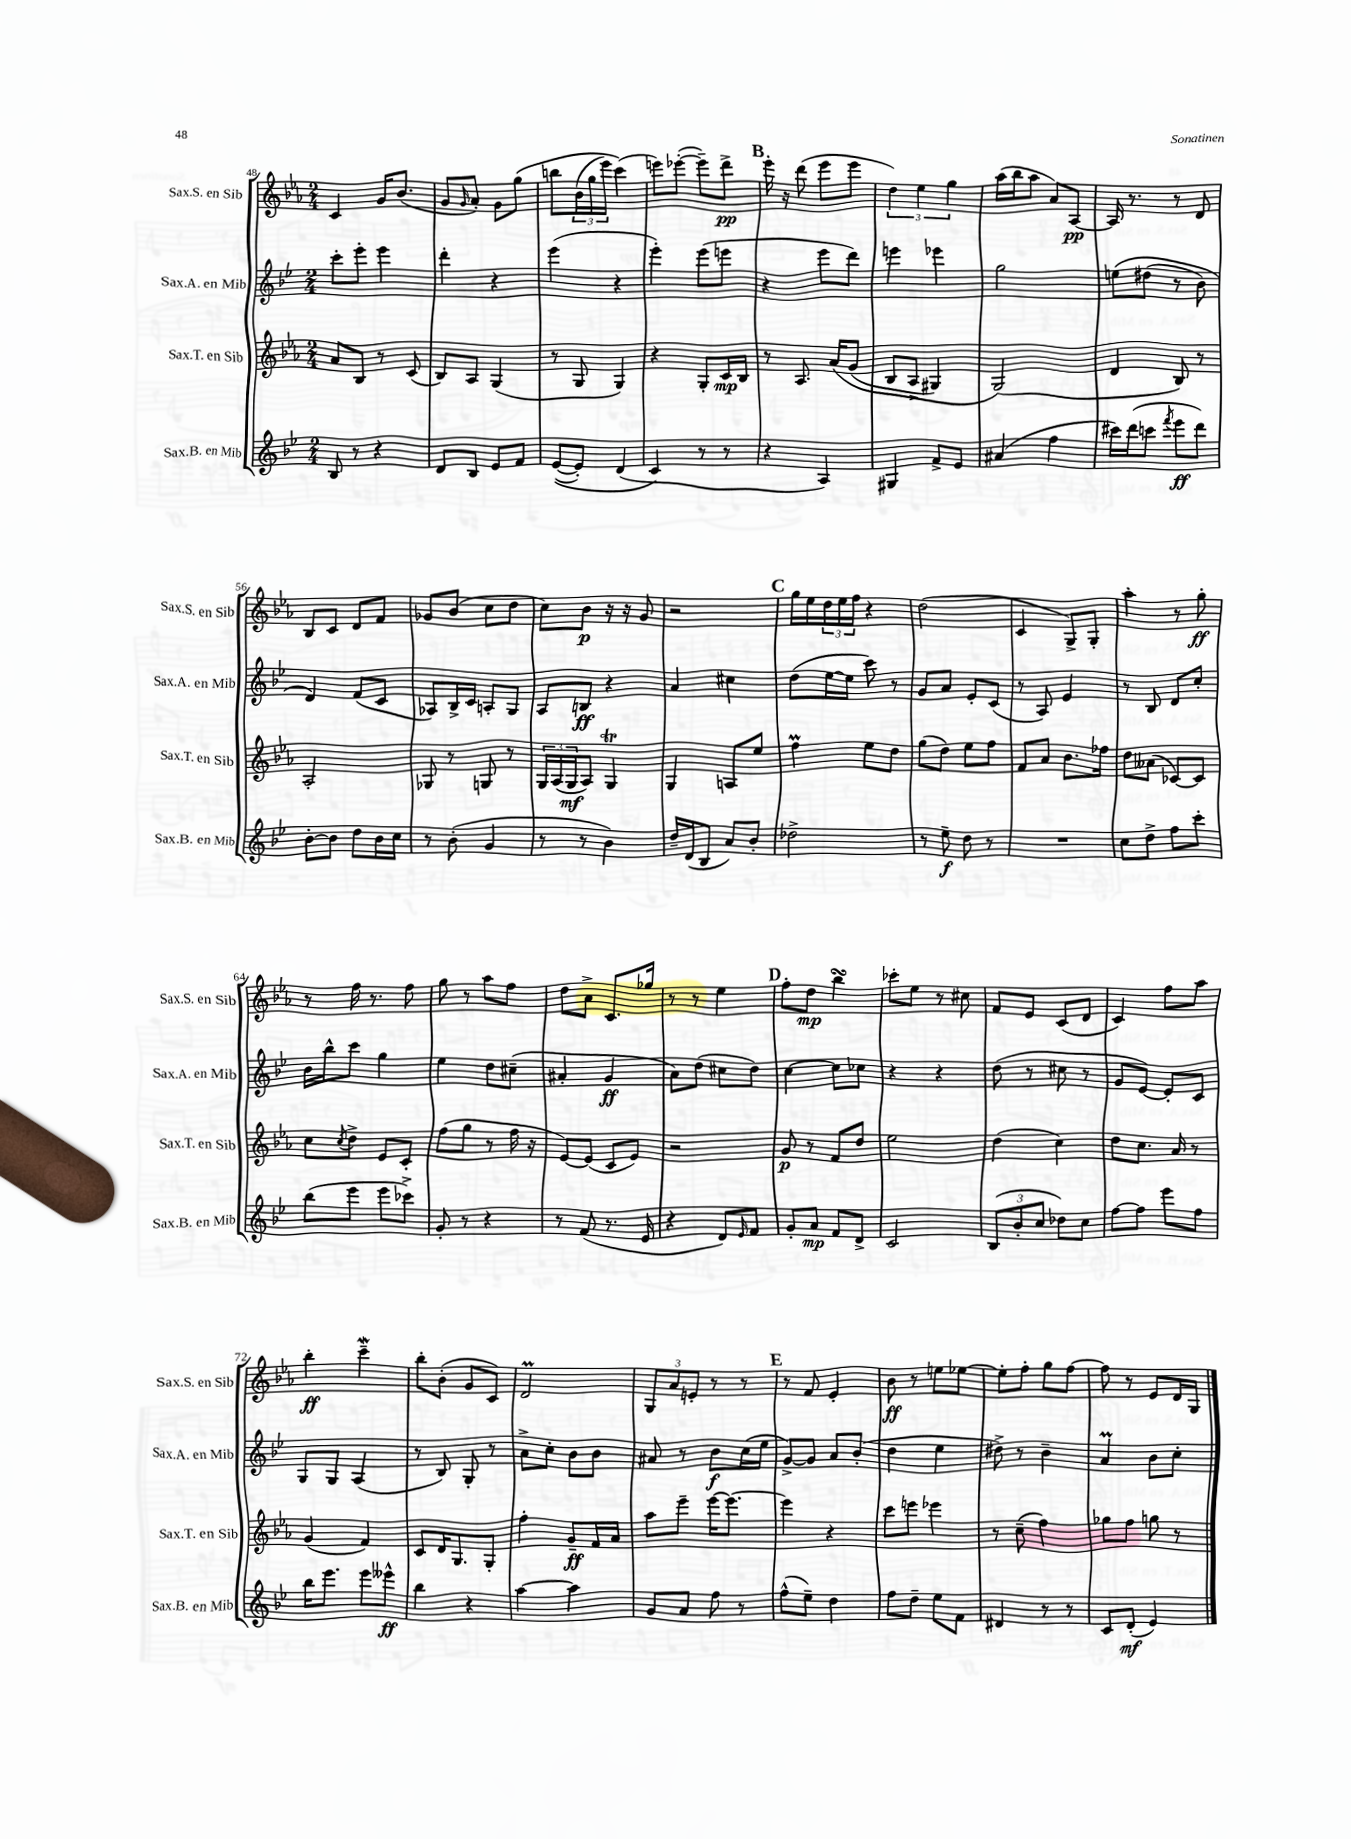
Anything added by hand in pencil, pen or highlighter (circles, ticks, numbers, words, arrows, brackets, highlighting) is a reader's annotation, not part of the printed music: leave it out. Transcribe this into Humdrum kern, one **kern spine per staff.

**kern	**dynam	**kern	**dynam	**kern	**dynam	**kern	**dynam
*part4	*part4	*part3	*part3	*part2	*part2	*part1	*part1
*staff4	*staff4	*staff3	*staff3	*staff2	*staff2	*staff1	*staff1
*I"Sax.B. en Mib	*	*I"Sax.T. en Sib	*	*I"Sax.A. en Mib	*	*I"Sax.S. en Sib	*
*I'Sax.B. en Mib	*	*I'Sax.T. en Sib	*	*I'Sax.A. en Mib	*	*I'Sax.S. en Sib	*
*clefG2	*	*clefG2	*	*clefG2	*	*clefG2	*
*k[b-e-]	*	*k[b-e-a-]	*	*k[b-e-]	*	*k[b-e-a-]	*
*M2/4	*	*M2/4	*	*M2/4	*	*M2/4	*
=48	=48	=48	=48	=48	=48	=48	=48
8B-/	.	8a-/L	.	8ccc'\L	.	4c/	.
8r	.	8B-/J	.	8eee-'\J	.	.	.
4r	.	8r	.	4eee-\	.	16g/KL	.
.	.	.	.	.	.	(8.b-/J	.
.	.	(8c/	.	.	.	.	.
=49	=49	=49	=49	=49	=49	=49	=49
8d/L	.	8B-/L)	.	4ddd'\	.	8g/L	.
.	.	.	.	.	.	16qqg/	.
8B-/J	.	8A-/J	.	.	.	8a-'/J)	.
8e-/L	.	(4G/	.	4r	.	8g\L	.
8f/J	.	.	.	.	.	(8gg\J	.
=50	=50	=50	=50	=50	=50	=50	=50
(([8e-/L	.	8r	.	(4eee-\	.	8bbn\L	.
8e-'/J])	.	8G/	.	.	.	(24b-\L	.
.	.	.	.	.	.	24gg\	.
.	.	.	.	.	.	24eee-\JJ)	.
(4d/	.	4G/)	.	4r	.	(4ccc\)	.
=51	=51	=51	=51	=51	=51	=51	=51
4c/)	.	4r	.	4eee-'\)	.	8eeen\L)	.
.	.	.	.	.	.	([8eee-X'\J	.
8r	.	8G'/L	.	(8eee-\L	.	8eee-~\L])	.
8r	.	16c/L	mp	8eeen\J	.	8ddd^\J	pp
.	.	16B-/JJ	.	.	.	.	.
!!LO:REH:place=s1:t=B
=52	=52	=52	=52	=52	=52	=52	=52
4r	.	8r	.	4r	.	16eee-'\	.
.	.	.	.	.	.	16r	.
.	.	8.A-/	.	.	.	(8ddd\	.
4A/)	.	.	.	8eee-\L	.	8eee-\L	.
.	.	(16a-/KL	.	.	.	.	.
.	.	(8g/J	.	8ddd\J)	.	8eee-\J	.
=53	=53	=53	=53	=53	=53	=53	=53
4G#X/	.	8B-/L	.	4eeen\	.	6dd\)	.
.	.	8A-^/J	.	.	.	.	.
.	.	.	.	.	.	6ee-\	.
8f^/L	.	4G#X/)	.	4eee-X\	.	.	.
.	.	.	.	.	.	6gg\	.
8e-/J	.	.	.	.	.	.	.
=54	=54	=54	=54	=54	=54	=54	=54
(4a#X/	.	(2G/)	.	2gg\	.	(16aa-\LL	.
.	.	.	.	.	.	16bb-\J	.
.	.	.	.	.	.	8aa-\J	.
4ff\	.	.	.	.	.	8a-/L)	.
.	.	.	.	.	.	[8A-/J	pp
=55	=55	=55	=55	=55	=55	=55	=55
16ccc#X\LL)	.	4d/	.	(8een\L	.	16A-/]	.
(16ddd\J	.	.	.	.	.	8.r	.
8cccn\J	.	.	.	(8dd#X\J	.	.	.
8qfff/	.	.	.	.	.	.	.
8eee-\L	ff	8B-/)	.	8r	.	8r	.
8ddd\J)	.	8r	.	8b-\)	.	8d/	.
!!LO:LB:g=z
=56	=56	=56	=56	=56	=56	=56	=56
[8b-'\L	.	2A-'/	.	4d/)	.	8B-/L	.
8b-\J]	.	.	.	.	.	8c/J	.
8dd\L	.	.	.	(8f/L	.	8d/L	.
16b-\L	.	.	.	8c/J	.	8f/J	.
16cc\JJ	.	.	.	.	.	.	.
=57	=57	=57	=57	=57	=57	=57	=57
8r	.	8G-X/	.	8A-X/L)	.	8g-X/L	.
(8b-'\	.	8r	.	16B-^/L	.	(8b-/J	.
.	.	.	.	16c/JJ	.	.	.
4g/	.	8Gn/	.	8An'/L	.	8cc\L	.
.	.	8r	.	8G/J	.	8dd\J	.
=58	=58	=58	=58	=58	=58	=58	=58
8r	.	24G/LL	.	8A/L	.	8cc\L)	.
.	.	(24A-/	.	.	.	.	.
.	.	24G/J	mf	.	.	.	.
8r	.	8A-/J)	.	8Bn/J	ff	8b-\J	p
4b-\)	.	4Gt/	.	4r	.	16r	.
.	.	.	.	.	.	16r	.
.	.	.	.	.	.	8g/	.
=59	=59	=59	=59	=59	=59	=59	=59
16dd~/LL	.	4G/	.	4a/	.	2r	.
(16d/J	.	.	.	.	.	.	.
8B-/J	.	.	.	.	.	.	.
8a/L)	.	8An/L	.	4cc#X\	.	.	.
8b-'/J	.	8ee-/J	.	.	.	.	.
!!LO:REH:place=s1:t=C
=60	=60	=60	=60	=60	=60	=60	=60
2dd-X^\	.	4ffM\	.	(8dd\L	.	16gg\LL	.
.	.	.	.	.	.	16ee-\	.
.	.	.	.	[16ee-\L	.	24dd\	.
.	.	.	.	.	.	24ee-\	.
.	.	.	.	16ee-\JJ]	.	.	.
.	.	.	.	.	.	24ff\JJ	.
.	.	8ee-\L	.	8ccc\)	.	4r	.
.	.	8dd\J	.	8r	.	.	.
=61	=61	=61	=61	=61	=61	=61	=61
8r	.	(8gg\L	.	8g/L	.	(2dd\	.
8ee-~\	f	8dd\J)	.	8a/J	.	.	.
8dd\	.	8ee-\L	.	8e-'/L	.	.	.
8r	.	8ff\J	.	(8c/J	.	.	.
=62	=62	=62	=62	=62	=62	=62	=62
2r	.	8f/L	.	8r	.	4c/	.
.	.	8a-/J	.	8A/)	.	.	.
.	.	8.b-\L	.	4e-/	.	8G^/L)	.
.	.	.	.	.	.	8G'/J	.
.	.	16ff-X\Jk	.	.	.	.	.
=63	=63	=63	=63	=63	=63	=63	=63
8cc\L	.	8dd\L	.	8r	.	4aa-'\	.
8dd^\J	.	(8a--X\J	.	8B-/	.	.	.
8ff\L	.	[8c-X/L)	.	8d/L	.	8r	.
8ccc'\J	.	8c-/J]	.	8cc'/J	.	8gg'\	ff
!!LO:LB:g=z
=64	=64	=64	=64	=64	=64	=64	=64
(8bb-\L	.	8cc\L	.	16b-\LL	.	8r	.
.	.	.	.	16bb-^^\J	.	.	.
.	.	8qcc/	.	.	.	.	.
8eee-\J	.	8dd^\J	.	8ccc\J	.	16ff\	.
.	.	.	.	.	.	8.r	.
8eee-\L	.	8e-/L	.	4gg\	.	.	.
8ccc-X^\J)	.	8c'/J	.	.	.	8ff\	.
=65	=65	=65	=65	=65	=65	=65	=65
8g'/	.	(8ff\L	.	4ee-\	.	8gg\	.
8r	.	8gg\J	.	.	.	8r	.
4r	.	8r	.	8dd\L	.	8aa-\L	.
.	.	16ff\	.	(8cc#X~\J	.	8ff\J	.
.	.	16r	.	.	.	.	.
=66	=66	=66	=66	=66	=66	=66	=66
8r	.	[8e-/L)	.	4a#X'/	.	8dd\L	.
(8f/	.	(8e-/J]	.	.	.	8a-^\J	.
8.r	.	8c/L	.	4g/	ff	8.c/L	.
.	.	8e-/J)	.	.	.	.	.
16e-/	.	.	.	.	.	16gg-X/Jk	.
=67	=67	=67	=67	=67	=67	=67	=67
4r	.	2r	.	8a\L)	.	8r	.
.	.	.	.	(8dd\J	.	8r	.
8d/L)	.	.	.	8cc#X\L	.	4ee-\	.
16qqe-/	.	.	.	.	.	.	.
8f/J	.	.	.	8dd\J)	.	.	.
!!LO:REH:place=s1:t=D
=68	=68	=68	=68	=68	=68	=68	=68
8g'/L	.	8g/	p	[4cc\	.	8ff'\L	.
8a/J	mp	8r	.	.	.	8dd\J	mp
8f/L	.	8f/L	.	8cc\L]	.	4bb-sSSS\	.
8d^/J	.	8dd/J	.	8cc-X\J	.	.	.
=69	=69	=69	=69	=69	=69	=69	=69
2c/	.	2ee-\	.	4r	.	8ccc-X'\L	.
.	.	.	.	.	.	8ee-\J	.
.	.	.	.	4r	.	8r	.
.	.	.	.	.	.	8cc#X\	.
=70	=70	=70	=70	=70	=70	=70	=70
(12B-/L	.	(4dd\	.	(8dd\	.	8f/L	.
12b-'/	.	.	.	.	.	.	.
.	.	.	.	8r	.	8e-/J	.
12cc/J	.	.	.	.	.	.	.
8dd-X\L)	.	4cc\)	.	8cc#X\	.	(8c/L	.
8cc\J	.	.	.	8r	.	8d/J	.
=71	=71	=71	=71	=71	=71	=71	=71
[8ff\L	.	8dd\L	.	8g/L	.	4c/)	.
8ff\J]	.	8.cc\J	.	[8e-/J)	.	.	.
8eee-\L	.	.	.	8e-'/L]	.	8ff\L	.
.	.	16a-/	.	.	.	.	.
8ff\J	.	8r	.	8c/J	.	8aa-\J	.
!!LO:LB:g=z
=72	=72	=72	=72	=72	=72	=72	=72
16bb-\KL	.	(4g/	.	8G/L	.	4bb-'\	ff
8.eee-\J	.	.	.	.	.	.	.
.	.	.	.	8G/J	.	.	.
8eee-\L	.	4f/)	.	(4A/	.	4cccW~\	.
8eee--X^^\J	ff	.	.	.	.	.	.
=73	=73	=73	=73	=73	=73	=73	=73
4bb-\	.	8c/L	.	8r	.	8bb-'\L	.
.	.	16d/K	.	8B-/)	.	(8b-'\J	.
.	.	8.G/	.	.	.	.	.
4r	.	.	.	8G'/	.	8g/L	.
.	.	8G'/J	.	8r	.	8c/J)	.
=74	=74	=74	=74	=74	=74	=74	=74
[4aa\	.	4ff'\	.	8a^\L	.	2dm/	.
.	.	.	.	8cc'\J	.	.	.
4aa\]	.	8g~/L	ff	8b-\L	.	.	.
.	.	16f/L	.	8b-\J	.	.	.
.	.	16a-/JJ	.	.	.	.	.
=75	=75	=75	=75	=75	=75	=75	=75
8g/L	.	8aa-\L	.	8a#X/	.	12G/L	.
.	.	.	.	.	.	12a-/	.
8a/J	.	8eee-~\J	.	8r	.	.	.
.	.	.	.	.	.	12en'/J	.
8ff\	.	[16eee-\KL	.	8b-\L	f	8r	.
.	.	8.eee-\J_	.	.	.	.	.
8r	.	.	.	(16cc\L	.	8r	.
.	.	.	.	16ee-\JJ	.	.	.
!!LO:REH:place=s1:t=E
=76	=76	=76	=76	=76	=76	=76	=76
(8ff^^\L	.	4eee-\]	.	[8g^/L)	.	8r	.
8ee-~\J)	.	.	.	8g/J]	.	8f/	.
4dd\	.	4r	.	8a/L	.	4e-'/	.
.	.	.	.	(8b-'/J	.	.	.
=77	=77	=77	=77	=77	=77	=77	=77
8ff\L	.	8ccc\L	.	4dd\	.	8b-\	ff
8dd~\J	.	8eeen\J	.	.	.	8r	.
8ee-\L	.	4eee-X\	.	4ee-\	.	8een\L	.
8f\J	.	.	.	.	.	[8ee-X\J	.
=78	=78	=78	=78	=78	=78	=78	=78
4d#X/	.	8r	.	8dd#X^\)	.	8ee-'\L]	.
.	.	(8cc~\	.	8r	.	8ff'\J	.
8r	.	4ff\)	.	4b-~\	.	8gg\L	.
8r	.	.	.	.	.	[8ff\J	.
=79	=79	=79	=79	=79	=79	=79	=79
8c/L	.	8gg-X\L	.	4am/	.	8ff\]	.
(8d'/J	mf	8ff\J	.	.	.	8r	.
4e-/)	.	8ggn\	.	8b-\L	.	8e-/L	.
.	.	8r	.	8cc'\J	.	16d/L	.
.	.	.	.	.	.	16G/JJ	.
==	==	==	==	==	==	==	==
*-	*-	*-	*-	*-	*-	*-	*-
